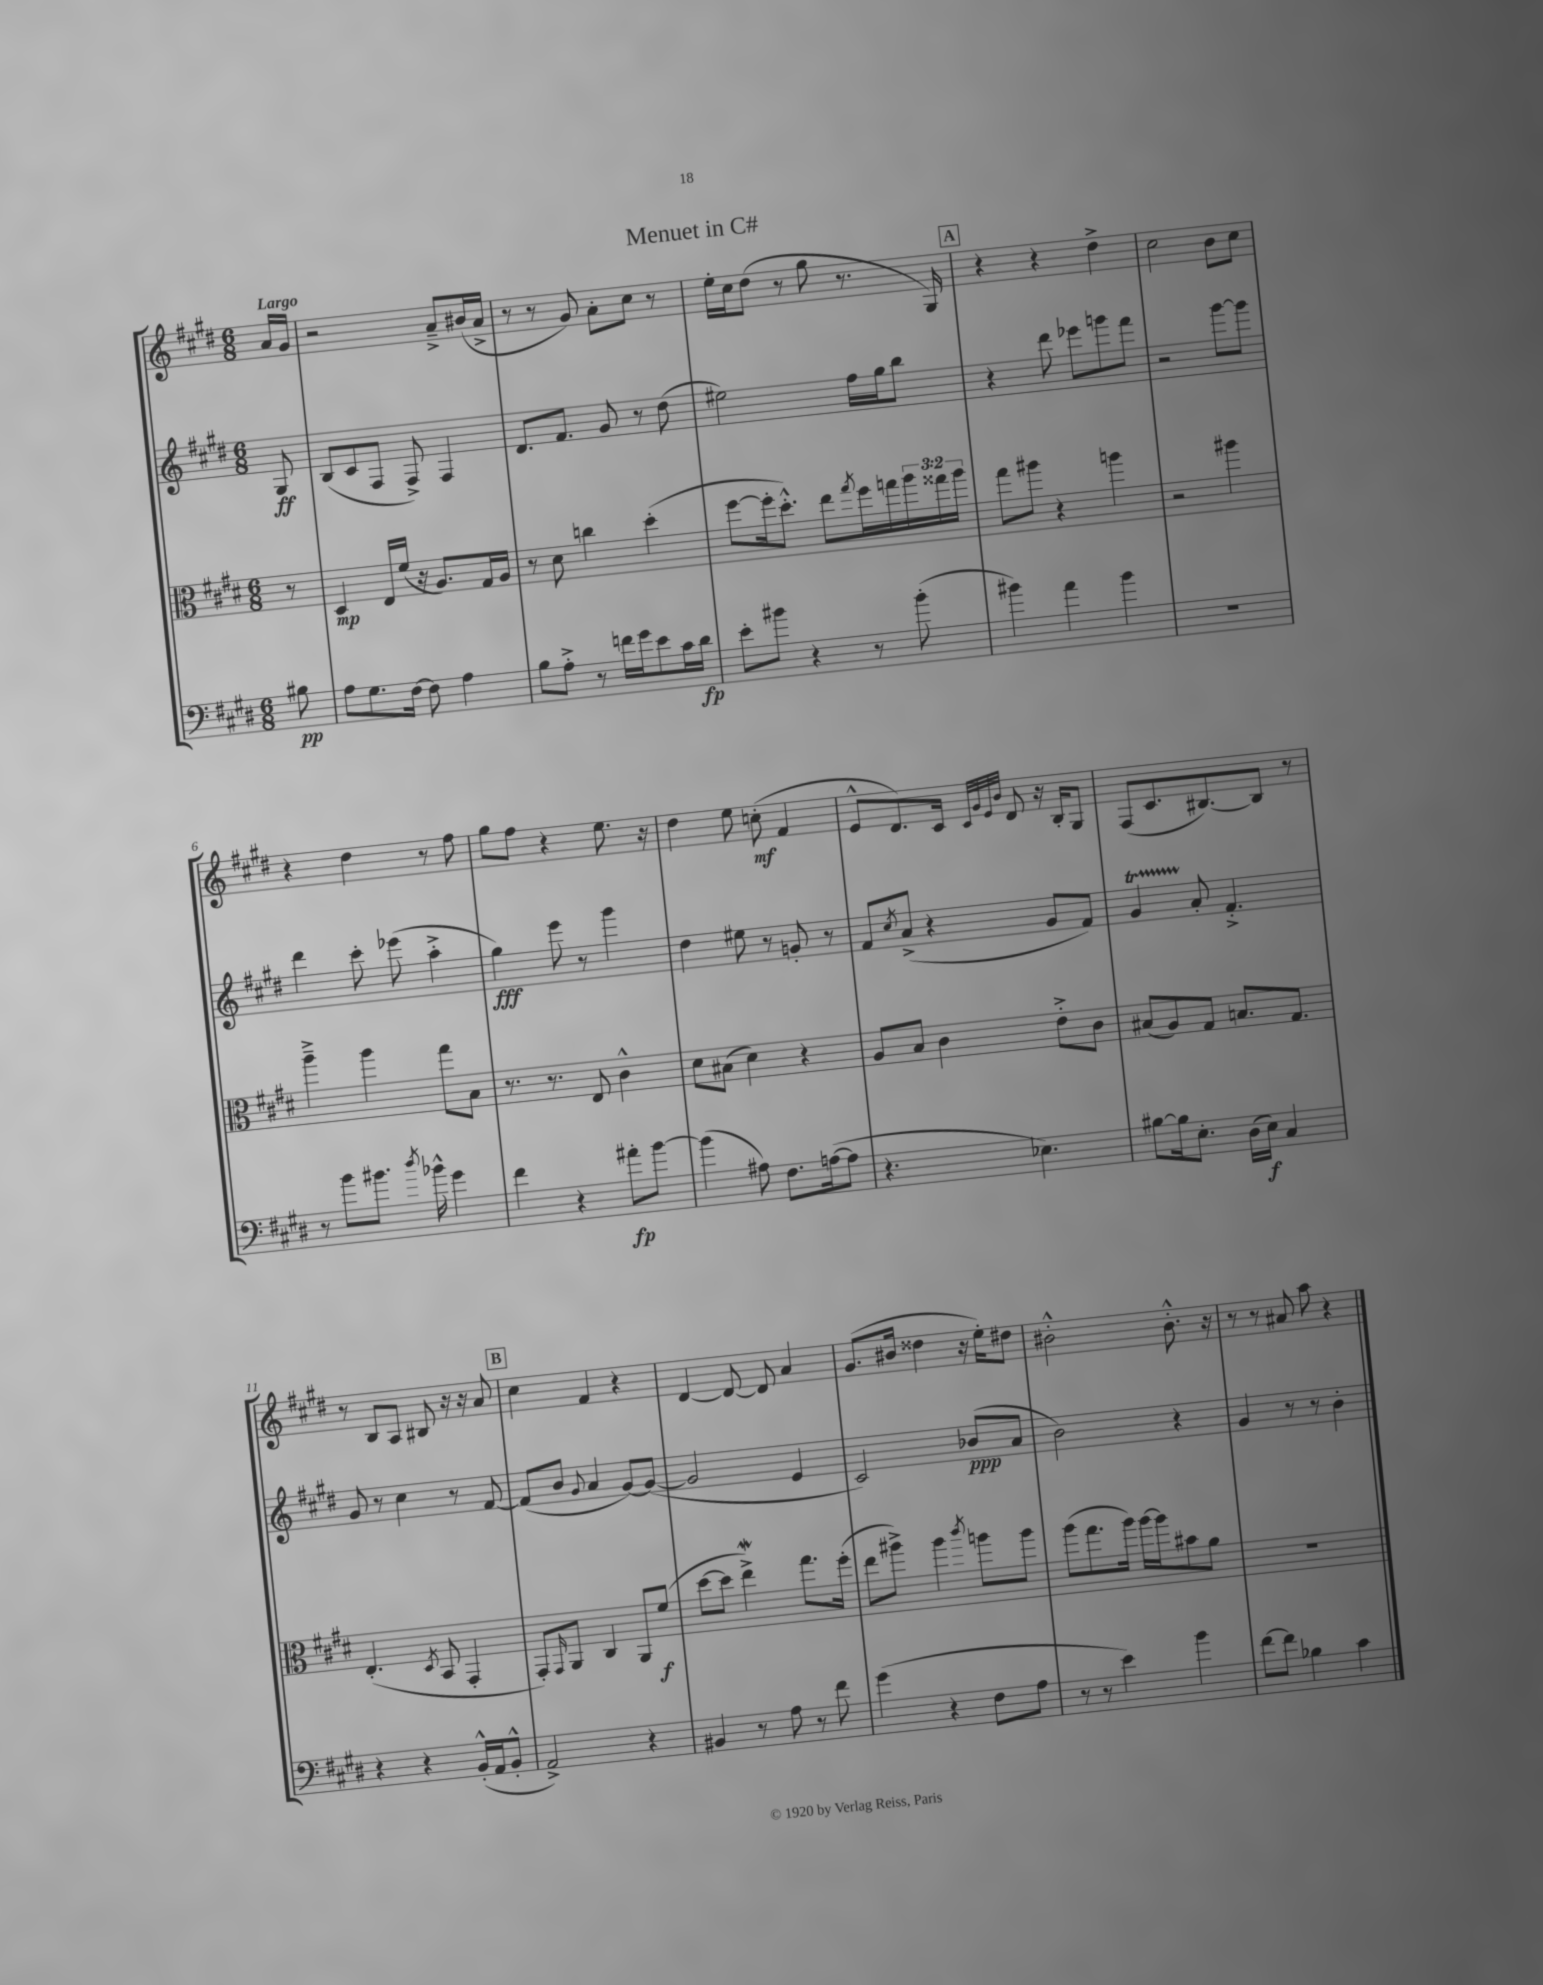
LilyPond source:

\header { title = "Menuet in C#" }
<<
\new StaffGroup <<
\new Staff = "s0" {
    \clef treble \key e \major \numericTimeSignature \time 6/8 \partial 8 \tempo "Largo"
    a'16 gis'16 |
    r2 a'8---> bis'16( a'16-> |
    r8 r8 gis'8) a'8-. cis''8 r8 |
    e''16-. cis''16 dis''8( r8 gis''8 r8. gis16) |
    \mark \markup { \box "A" } r4 r4 dis''4-> |
    cis''2 b'8 cis''8 |
    r4 dis''4 r8 fis''8 |
    gis''8 fis''8 r4 e''8. r16 |
    dis''4 e''8 c''8-.\mf( fis'4 |
    e'8-^ dis'8.) cis'16 \grace { cis'32 gis'32 e'32 b'32 } dis'8 r16 b16-. gis8 |
    fis8( cis'8. bis8.~) bis8 r8 |
    r8 b8 a8 bis8 r16 r16 a'8 |
    \mark \markup { \box "B" } cis''4 fis'4 r4 |
    dis'4~ dis'8~ dis'8 a'4 |
    gis'8.( bis'16 disis''4 r16 e''16-.) dis''8 |
    bis'2-.-^ bis'8.-.-^ r16 |
    r8 r8 ais'8 a''8 r4 \bar "|." |
}
\new Staff = "s1" {
    \clef treble \key e \major \numericTimeSignature \time 6/8 \partial 8
    gis8\ff |
    b8( cis'8 fis8 fis8->) fis4 |
    dis'8. fis'8. gis'8 r8 dis''8( |
    eis''2) fis''16 gis''16 b''8 |
    \mark \markup { \box "A" } r4 dis'''8 ees'''8 g'''8 fis'''8 |
    r2 gis'''8~ gis'''8 |
    dis'''4 cis'''8-. ees'''8( a''4-.-> |
    gis''4\fff) e'''8 r8 gis'''4 |
    dis''4 eis''8 r8 g'8-. r8 |
    fis'8 \acciaccatura { cis''8 } a'8->( r4 gis'8 fis'8) |
    gis'4\startTrillSpan a'8-.\stopTrillSpan fis'4.-.-> |
    gis'8 r8 cis''4 r8 fis'8~ |
    \mark \markup { \box "B" } fis'8( b'8 \appoggiatura { gis'8 } a'4 gis'8~) gis'8~( |
    gis'2 e'4 |
    cis'2) bes'8\ppp( a'8 |
    b'2) r4 |
    gis'4 r8 r8 b'4-. \bar "|." |
}
\new Staff = "s2" {
    \clef alto \key e \major \numericTimeSignature \time 6/8 \override Staff.TupletNumber.text = #tuplet-number::calc-fraction-text \partial 8
    r8 |
    dis4\mp e16 fis'16( r16 a8.) gis16 a16 |
    r8 dis'8 c''4 dis''4-.( |
    fis''8~ fis''16-. dis''8.-.-^) e''8 \acciaccatura { gis''8 } fis''16 g''16 \tuplet 3/2 { a''16 gisis''16 a''16 } |
    \mark \markup { \box "A" } gis''8 ais''8 r4 a''4 |
    r2 ais''4 |
    a''4---> a''4 gis''8 b8 |
    r8. r8. e8 cis'4-^ |
    dis'8 bis8( dis'4) r4 |
    a8 b8 cis'4 e'8-.-> cis'8 |
    bis8( a8) gis8 b8. gis8. |
    e4.-.( \acciaccatura { dis8 } b,8 gis,4-. |
    \mark \markup { \box "B" } gis,8-.) \grace { gis,16 } a,8 cis4 a,8 fis'8\f( |
    dis''8~ dis''8 e''4->\mordent) gis''8. fis''16-.( |
    e''8 ais''8->) ais''4 \acciaccatura { cis'''8 } a''8 a''8 |
    a''8( gis''8. a''16) a''16~ a''16 bis'8 a'8 |
    R2. \bar "|." |
}
\new Staff = "s3" {
    \clef bass \key e \major \numericTimeSignature \time 6/8 \partial 8
    bis8\pp |
    a8 gis8. fis16~ fis8 a4 |
    b8 a8-.-> r8 f'16 gis'16 e'8 cis'16 dis'16\fp |
    e'8-. bis'8 r4 r8 bis'8-.( |
    \mark \markup { \box "A" } bis'4) a'4 bis'4 |
    R2. |
    r8 b'8 bis'8. \acciaccatura { dis''8 } bes'16-^ gis'4 |
    fis'4 r4 ais'8-.\fp b'8~ |
    b'4( ais8) fis8. a16~( a8 |
    r4. ees4.) |
    bis8~ bis16 e8.-. dis16( e16\f) cis4 |
    r4 r4 b,16-.-^( a,16 b,8-.-^ |
    \mark \markup { \box "B" } a,2->) r4 |
    bis,4 r8 a8 r8 fis'8 |
    gis'4( r4 fis8 a8 |
    r8 r8 e'4) b'4 |
    fis'8~ fis'8 bes4 cis'4 \bar "|." |
}
>>
>>
